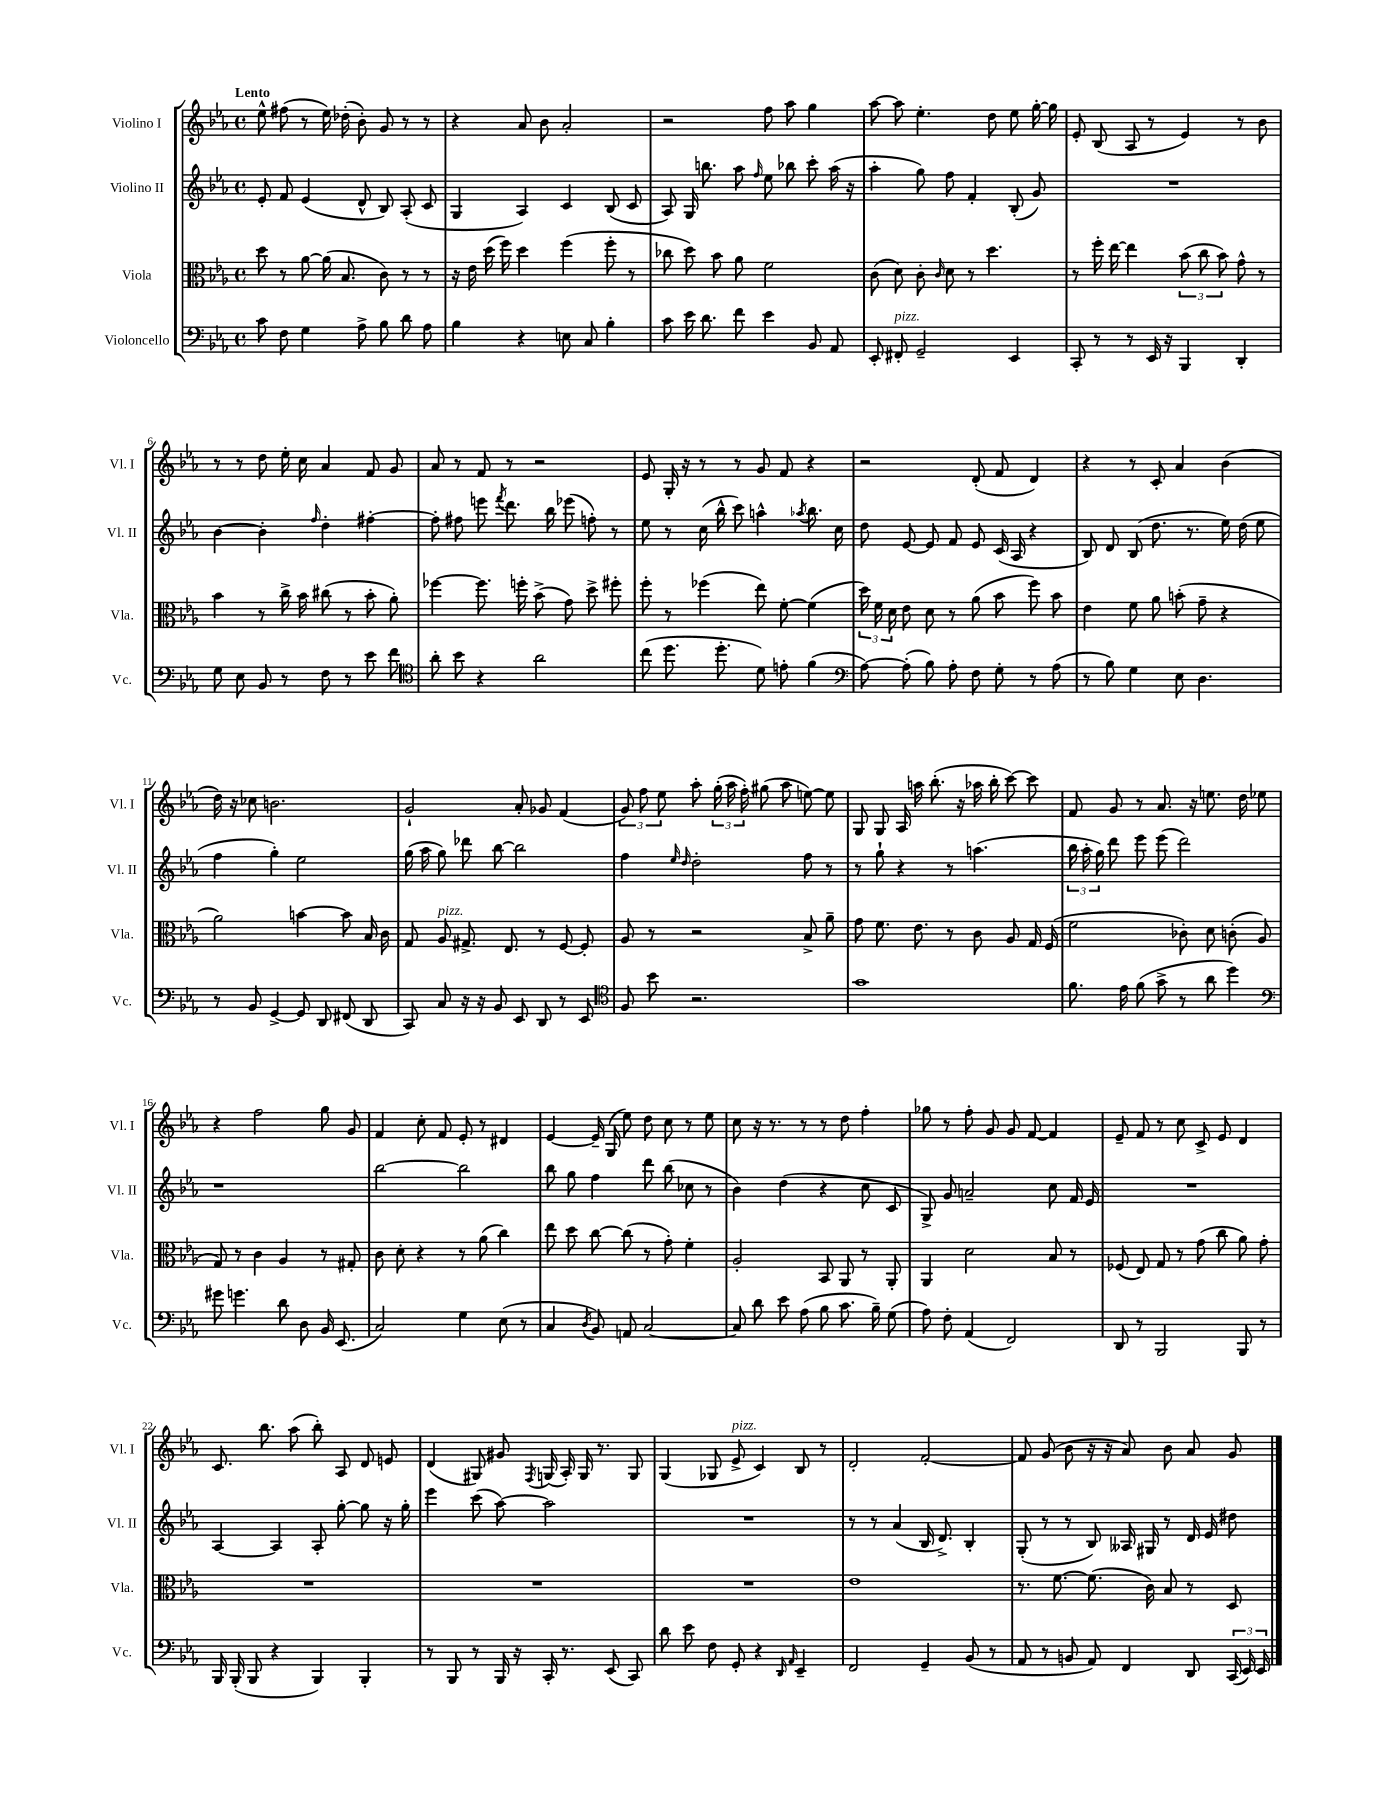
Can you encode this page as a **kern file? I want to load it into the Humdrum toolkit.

**kern	**kern	**kern	**kern
*part4	*part3	*part2	*part1
*staff4	*staff3	*staff2	*staff1
*I"Violoncello	*I"Viola	*I"Violino II	*I"Violino I
*I'Vc.	*I'Vla.	*I'Vl. II	*I'Vl. I
*clefF4	*clefC3	*clefG2	*clefG2
*k[b-e-a-]	*k[b-e-a-]	*k[b-e-a-]	*k[b-e-a-]
*M4/4	*M4/4	*M4/4	*M4/4
*met(c)	*met(c)	*met(c)	*met(c)
=1	=1	=1	=1
!	!	!	!LO:TX:a:B:t=Lento
8c\	8dd\	8e-'/	8ee-^^\
8F\	8r	8f/	(8ff#X\
4G\	[8a-\	(4e-/	8r
.	(16a-\]	.	16ee-\)
.	8.B-/	.	(16dd-X'\
8A-^\	.	8d^^/	8b-'\)
8B-\	8c\)	8B-/)	8g/
8d\	8r	(8A-'/	8r
8A-\	8r	8c/	8r
=2	=2	=2	=2
4B-\	16r	4G/	4r
.	16e-\	.	.
.	(16dd\	.	.
.	16ff\)	.	.
4r	4dd\	4A-/)	8a-/
.	.	.	8b-\
8En\	(4ff\	4c/	2a-'/
8C/	.	.	.
4B-'\	8ff'\	(8B-/	.
.	8r	8c/	.
=3	=3	=3	=3
8c\	8cc-X\	8A-/)	2r
16e-\	8dd\)	16G/	.
8.d\	.	8.bbn\	.
.	8b-\	.	.
8f\	8a-\	8aa-\	.
.	.	16qqff/	.
4e-\	2f\	8ee-\	8ff\
.	.	8bb-X\	8aa-\
8BB-/	.	8ccc'\	4gg\
8AA-/	.	(16aa-\	.
.	.	16r	.
=4	=4	=4	=4
8EE-'/	(8c\	4aa-'\	[8aa-\
!LO:TX:a:i:t=pizz.	!	!	!
8FF#X'/	8d\)	.	8aa-\]
2GG~/	8c'\	8gg\)	4.ee-'\
.	16qqc/	.	.
.	8d\	8ff\	.
.	8r	4f'/	.
.	4.dd\	.	8dd\
4EE-/	.	(8B-'/	8ee-\
.	.	8g/)	[16gg'\
.	.	.	16gg\]
=5	=5	=5	=5
8CC'/	8r	1r	8e-'/
8r	16ff'\	.	(8B-/
.	[16ee-\	.	.
8r	4ee-\]	.	8A-/
16EE-/	.	.	8r
16r	.	.	.
4BBB-/	(12b-\	.	4e-/)
.	12cc\	.	.
.	12b-\)	.	.
4DD'/	8g^^\	.	8r
.	8r	.	8b-\
!!LO:LB:g=z
=6	=6	=6	=6
8G\	4b-\	[4b-\	8r
8E-\	.	.	8r
8BB-/	8r	4b-'\]	8dd\
8r	16cc^\	.	16ee-'\
.	16b-\	.	16cc\
.	.	16qqff/	.
8F\	(8cc#X\	4dd'\	4a-/
8r	8r	.	.
8e-\	8b-'\	[4ff#X'\	8f/
8f\	8a-'\)	.	8g/
=7	=7	=7	=7
*clefC4	*	*	*
8a-'\	[4ff-X\	8ff#'\]	8a-/
8b-\	.	8ff#X\	8r
4r	8.ff-\]	8eeen\	8f/
.	.	8qfff/	.
.	.	8.ddd\	8r
.	16ffn'\	.	.
2a-\	(8b-^\	.	2r
.	.	16bb-\	.
.	8g\)	(8eee-X\	.
.	8dd^\	8ffn'\)	.
.	8ff#X'\	8r	.
=8	=8	=8	=8
(8cc\	8ff'\	8ee-\	8e-/
8.dd\	8r	8r	16G'/
.	.	.	16r
.	(4ff-X\	(16cc\	8r
8.dd'\	.	16bb-^^\	.
.	.	8ccc\)	8r
8d\)	8ee-\)	4aan^^\	8g/
8en'\	[8f'\	.	8f/
.	.	8qaa-X/	.
(4f\	(4f\]	8.bb-\	4r
.	.	16cc\	.
=9	=9	=9	=9
*clefF4	*	*	*
[8A-\)	24dd\)	8dd\	2r
.	24f\	.	.
.	24d\	.	.
(8A-'\]	8e-\	[8e-/	.
8B-\)	8d\	8e-/]	.
8A-'\	8r	8f/	.
8F\	(8a-\	8e-/	(8d'/
8G'\	8b-\	(16c/	8f/
.	.	16A-/	.
8r	8ff\)	4r	4d/)
(8A-\	8b-\	.	.
=10	=10	=10	=10
8r	4e-\	8B-/)	4r
8B-\)	.	8d/	.
4G\	8f\	(8B-/	8r
.	8a-\	8.dd\	8c'/
8E-\	(8bn'\	.	4a-/
.	.	8.r	.
4.D\	8g~\	.	.
.	4r	16ee-\)	(4b-\
.	.	(16dd\	.
.	.	8ee-\	.
!!LO:LB:g=z
=11	=11	=11	=11
8r	2a-\)	4ff\	16dd\)
.	.	.	16r
8BB-/	.	.	8cc-X\
[4GG^/	.	4gg'\)	2.bn\
8GG/]	[4bn\	2ee-\	.
8DD/	.	.	.
(8FF#X/	8b\]	.	.
8DD/	16B-/	.	.
.	16c\	.	.
=12	=12	=12	=12
8CC/)	8G/	(16gg\	2g`/
.	.	16aa-\	.
!	!LO:TX:a:i:t=pizz.	!	!
8C/	8A-/	8gg\)	.
16r	8.G#X^/	8ddd-X\	.
16r	.	.	.
8BB-/	.	[8bb-\	.
.	8.E-/	.	.
8EE-/	.	2bb-\]	8a-'/
8DD/	8r	.	8g-X/
8r	[8F/	.	(4f/
8EE-/	8F'/]	.	.
=13	=13	=13	=13
*clefC4	*	*	*
8F/	8A-/	4ff\	12g/)
.	.	.	12ff\
8b-\	8r	.	.
.	.	.	12ee-\
.	.	16qqee-/	.
.	.	16qqdd/	.
2.r	2r	2dd'\	8aa-'\
.	.	.	(24gg'\
.	.	.	24aa-\
.	.	.	24ff'\)
.	.	.	(8gg#X\
.	.	.	8aa-\
.	8B-^/	8ff\	[8een\)
.	8a-~\	8r	8ee\]
=14	=14	=14	=14
1g	8g\	8r	8G/
.	8.f\	8gg`\	8G/
.	.	4r	16A-/
.	8.e-\	.	16aan\
.	.	.	(8.bb-'\
.	8r	8r	.
.	.	.	16r
.	8c\	(4.aan\	16aa-X\
.	.	.	16bb-'\
.	8A-/	.	[8ccc\)
.	16G/	.	8ccc\]
.	(16F/	.	.
=15	=15	=15	=15
8.f\	2f\	24bb-\	8f/
.	.	24aa-'\	.
.	.	24gg\)	.
.	.	8ddd\	8g/
16e-\	.	.	.
(8f\	.	8eee-\	8r
8g^\	.	(8eee-\	8.a-/
8r	8c-X'\)	2ddd\)	.
.	.	.	16r
8a-\	8d\	.	8.een\
4dd\)	(8cn'\	.	.
.	.	.	16dd\
.	8A-/	.	8ee-X\
!!LO:LB:g=z
=16	=16	=16	=16
*clefF4	*	*	*
8g#X\	8G/)	1r	4r
4.gn\	8r	.	.
.	4c\	.	2ff\
8d\	4A-/	.	.
8D\	.	.	.
16BB-/	8r	.	8gg\
(8.EE-/	.	.	.
.	8G#X'/	.	8g/
=17	=17	=17	=17
2C/)	8c\	[2bb-\	4f/
.	8d'\	.	.
.	4r	.	8cc'\
.	.	.	8f/
4G\	8r	2bb-\]	8e-'/
.	(8a-\	.	8r
(8E-\	4cc\)	.	4d#X/
8r	.	.	.
=18	=18	=18	=18
4C/	8ee-\	8bb-\	[4e-/
.	8dd\	8gg\	.
8qD/	.	.	.
8BB-/)	[8cc\	4ff\	16e-~/]
.	.	.	(16G/
8AAn/	(8cc\]	.	8ee-\)
[2C/	8r	8ddd\	8dd\
.	8g'\)	(8bb-\	8cc\
.	4f'\	8cc-X\	8r
.	.	8r	8ee-\
=19	=19	=19	=19
8C/]	2A-'/	4b-\)	8cc\
8d\	.	.	16r
.	.	.	8.r
8e-\	.	(4dd\	.
(8A-\	.	.	8r
8B-\	8BB-/	4r	8r
8.c\	8AA-/	.	8dd\
.	8r	8cc\	4ff'\
16B-~\)	.	.	.
(8G\	8AA-'/	8c/	.
=20	=20	=20	=20
8A-\)	4AA-/	8G^/)	8gg-X\
8F'\	.	8g/	8r
(4AA-/	2d\	2an~/	8ff'\
.	.	.	8g/
2FF/)	.	.	8g/
.	.	.	[8f/
.	8B-/	8cc\	4f/]
.	8r	16f/	.
.	.	16e-/	.
=21	=21	=21	=21
8DD/	(8F-X/	1r	8e-~/
8r	8E-/)	.	8f/
2BBB-/	8G/	.	8r
.	8r	.	8cc\
.	(8g\	.	8c^/
.	8cc\	.	8e-/
8BBB-/	8a-\)	.	4d/
8r	8g'\	.	.
!!LO:LB:g=z
=22	=22	=22	=22
16BBB-/	1r	[4A-/	8.c/
(16BBB-'/	.	.	.
8BBB-/	.	.	.
.	.	.	8.bb-\
4r	.	4A-/]	.
.	.	.	(8aa-\
4BBB-/)	.	8A-'/	8bb-'\)
.	.	[8gg'\	8A-/
4BBB-'/	.	8gg\]	8d/
.	.	16r	8en/
.	.	16gg'\	.
=23	=23	=23	=23
8r	1r	4eee-\	(4d/
8BBB-/	.	.	.
8r	.	(8ccc\	8G#X/)
16BBB-/	.	[8aa-\)	8g#X/
16r	.	.	.
.	.	.	8qF/
16CC'/	.	2aa-\]	(16Gn/
8.r	.	.	16A-'/)
.	.	.	16G/
.	.	.	8.r
(8EE-/	.	.	.
8CC/)	.	.	8G/
=24	=24	=24	=24
8d\	1r	1r	(4G/
8e-\	.	.	.
8F\	.	.	8G-X/
!	!	!	!LO:TX:a:i:t=pizz.
8GG'/	.	.	8e-^/
4r	.	.	4c/)
16qqDD/	.	.	.
16qqAA-/	.	.	.
4EE-~/	.	.	8B-/
.	.	.	8r
=25	=25	=25	=25
2FF/	1e-	8r	2d'/
.	.	8r	.
.	.	(4a-/	.
4GG~/	.	16B-/	[2f'/
.	.	8.d^/)	.
(8BB-/	.	4B-'/	.
8r	.	.	.
=26	=26	=26	=26
8AA-/	8.r	(8G'/	8f/]
8r	.	8r	(8g/
.	[8.f\	.	.
8BBn/	.	8r	8b-\
8AA-/)	(8.f\]	8B-/)	16r
.	.	.	16r
4FF/	.	16A--X/	8a-/)
.	16c\)	16G#X/	.
.	8B-/	8r	8b-\
8DD/	8r	16d/	8a-/
.	.	16e-/	.
(24CC/	8D/	8dd#X\	8g/
24EE-/)	.	.	.
24EE-/	.	.	.
==	==	==	==
*-	*-	*-	*-
